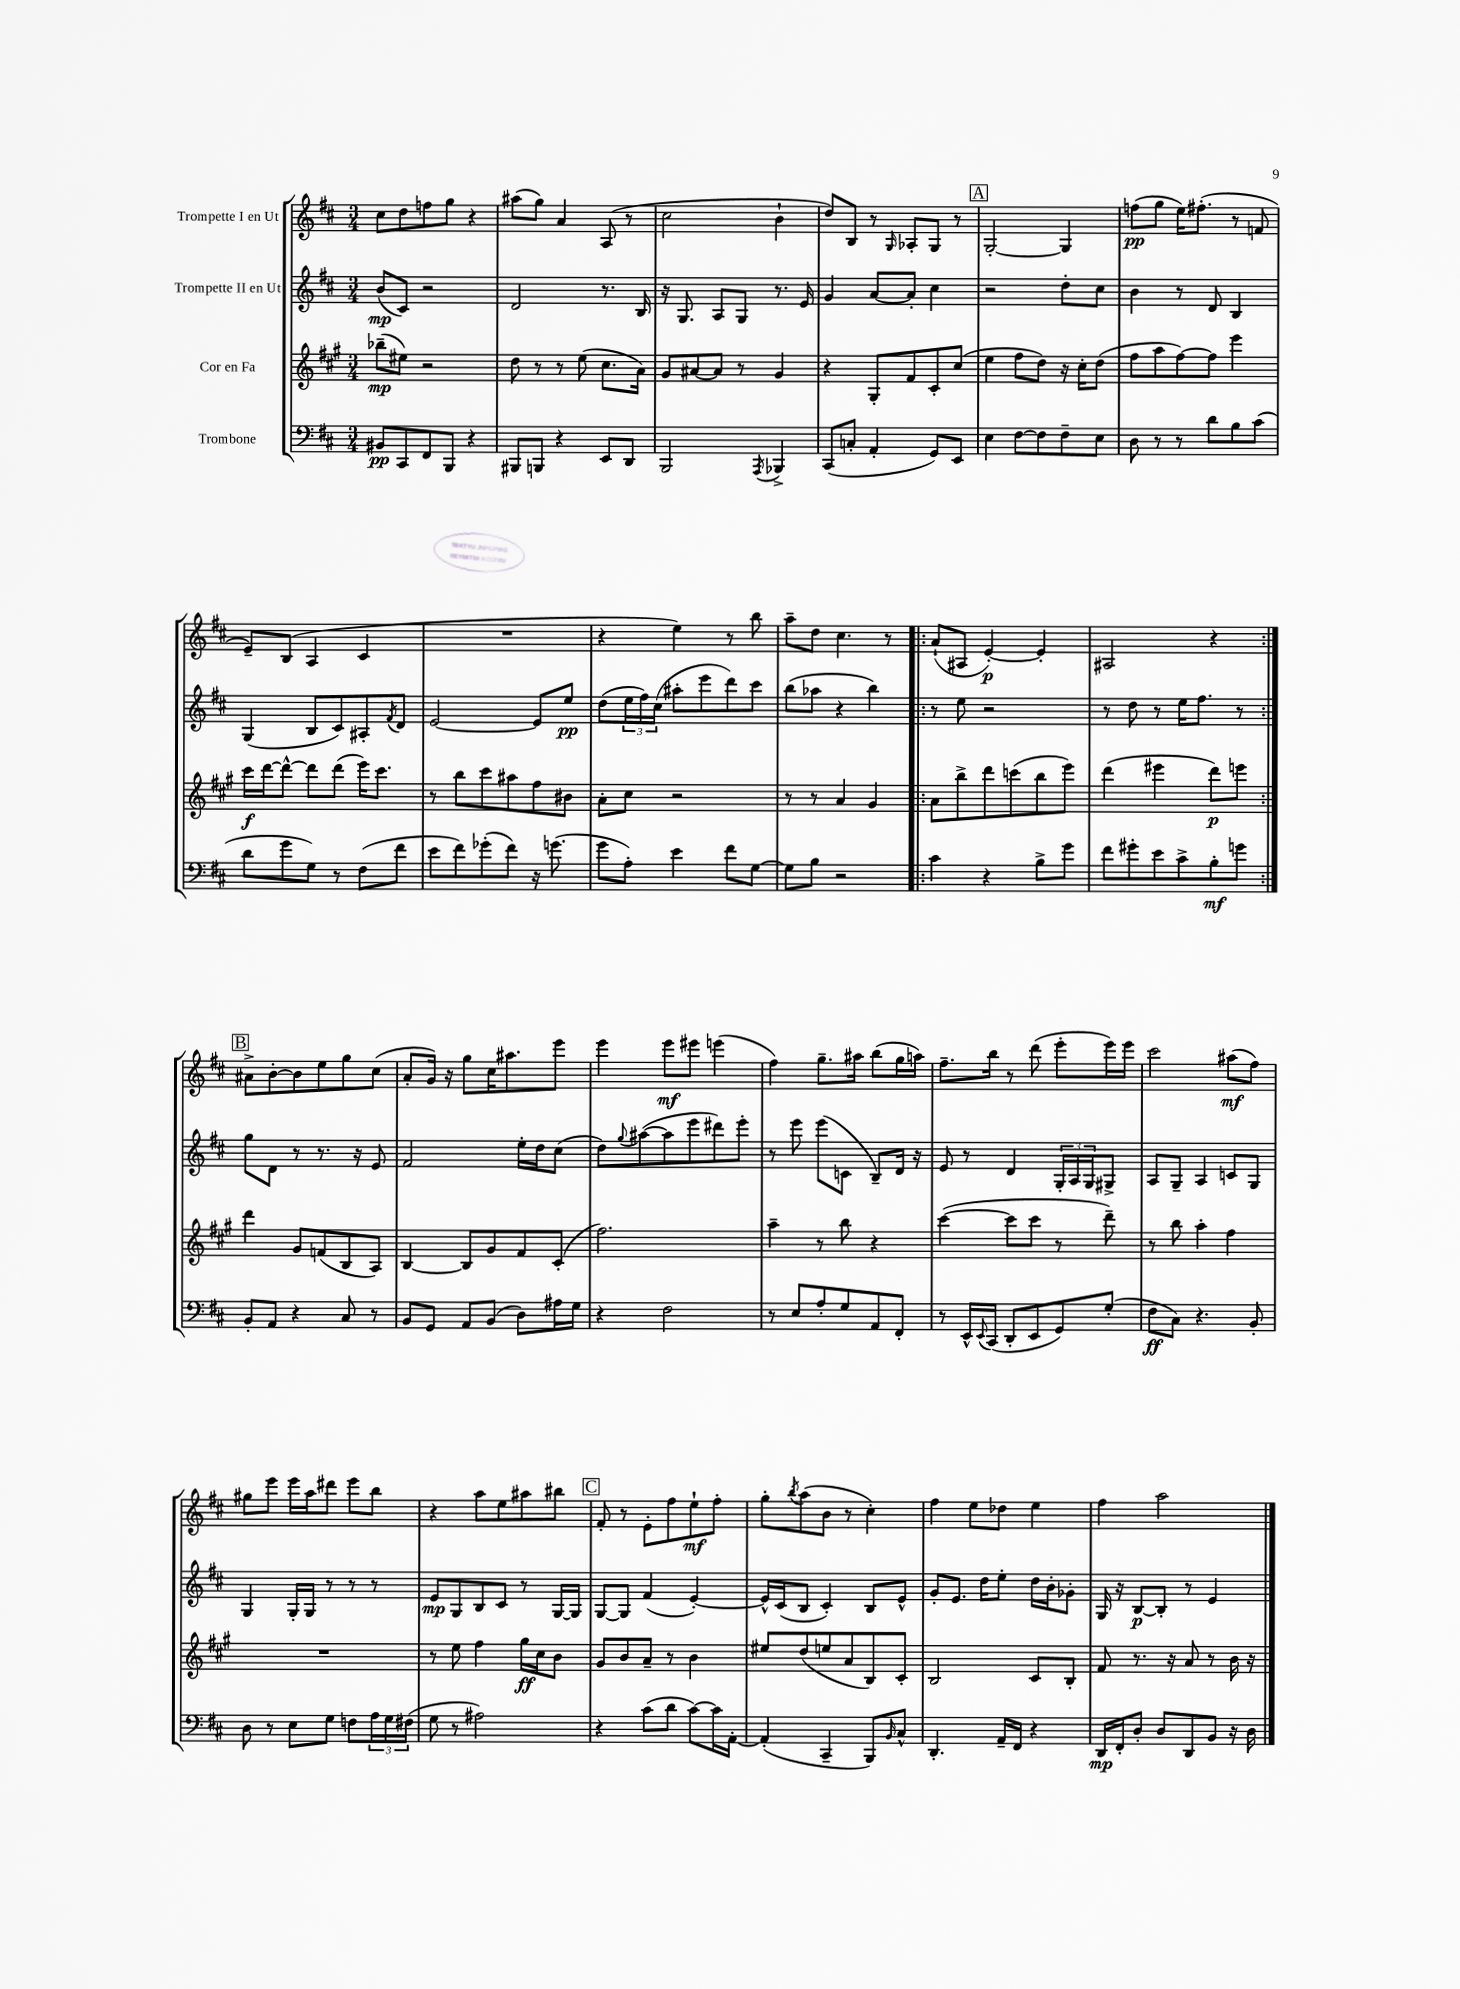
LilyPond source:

<<
\new StaffGroup <<
\new Staff = "s0" \with { instrumentName = "Trompette I en Ut" } {
    \clef treble \key d \major \numericTimeSignature \time 3/4
    cis''8 d''8 f''8 g''8 r4 |
    ais''8( g''8) a'4 a8( r8 |
    cis''2 b'4-! |
    d''8) b8 r8 \grace { g16 } aes8-. g8 r8 |
    \mark \markup { \box "A" } g2~-. g4 |
    f''8\pp( g''8 e''16) fis''8.-.( r8 f'8 |
    e'8--) b8( a4 cis'4 |
    R2. |
    r4 e''4) r8 b''8 |
    a''8-- d''8 cis''4. r8 |
    \repeat volta 2 { a'8-!( ais8 e'4~-.\p) e'4-. |
    ais2 r4 | }
    \mark \markup { \box "B" } ais'8-> b'8~-. b'8 e''8 g''8 cis''8( |
    a'8-. g'16) r16 g''8 cis''16 ais''8. e'''8 |
    e'''4 e'''8\mf eis'''8 e'''4( |
    fis''4) g''8.-- ais''16 b''8( g''16 a''16) |
    fis''8.-- b''16 r8 d'''8( e'''8-. e'''16) e'''16 |
    cis'''2 ais''8\mf( fis''8) |
    gis''8 e'''8 e'''16 a''16 dis'''8 e'''8 b''8 |
    r4 a''8 e''8 ais''8 bis''8 |
    \mark \markup { \box "C" } fis'8-. r8 e'8-. fis''8 e''8-!\mf fis''8-. |
    g''8-. \acciaccatura { b''8 } a''8( b'8 r8 cis''4-.) |
    fis''4 e''8 des''8 e''4 |
    fis''4 a''2 \bar "|." |
}
\new Staff = "s1" \with { instrumentName = "Trompette II en Ut" } {
    \clef treble \key d \major \numericTimeSignature \time 3/4
    b'8\mp( cis'8) r2 |
    d'2 r8. b16 |
    r16 g8. a8 g8 r8. e'16 |
    g'4 a'8~ a'8-. cis''4 |
    \mark \markup { \box "A" } r2 d''8-. cis''8 |
    b'4 r8 d'8 b4 |
    g4( b8 cis'8) ais8-. \acciaccatura { fis'8 } d'8 |
    e'2~ e'8 e''8\pp |
    d''8( \tuplet 3/2 { e''16 fis''16) cis''16( } ais''8-. e'''8 d'''8) cis'''8 |
    b''8( aes''8 r4 b''4) |
    \repeat volta 2 { r8 e''8 r2 |
    r8 d''8 r8 e''16 fis''8. r8 | }
    \mark \markup { \box "B" } g''8 d'8 r8 r8. r16 e'8 |
    fis'2 e''16-. d''16 cis''8( |
    d''8) \appoggiatura { g''8 } ais''8~( ais''8 e'''8 dis'''8) e'''8-. |
    r8 e'''8 e'''8( c'8 b8--) d'16 r16 |
    e'8 r8 d'4 \tuplet 3/2 { g16-. a16 g16 } gis8-> |
    a8 g8-- a4 c'8 g8 |
    g4 g16-. g16 r8 r8 r8 |
    e'8\mp g8 b8 cis'8 r8 g16~ g16 |
    \mark \markup { \box "C" } g8~ g8 fis'4( e'4~-.) |
    e'16-^ cis'16( b8 cis'4-.) b8 e'8-^ |
    g'8-. e'8. d''16 e''8-. d''16 b'16-. ges'8-. |
    g16 r16 b8~\p b8-. r8 e'4 \bar "|." |
}
\new Staff = "s2" \with { instrumentName = "Cor en Fa" } {
    \clef treble \key a \major \numericTimeSignature \time 3/4
    bes''8--\mp( eis''8) r2 |
    d''8 r8 r8 e''8( cis''8. a'16) |
    gis'8 ais'8~ ais'8 r8 gis'4 |
    r4 gis8-. fis'8 cis'8-. cis''8( |
    \mark \markup { \box "A" } e''4 fis''8 d''8) r16 cis''16-. d''8( |
    fis''8 a''8 fis''8~) fis''8 e'''4 |
    cis'''16\f d'''16~ d'''8~-^ d'''8 d'''8( e'''16) cis'''8. |
    r8 b''8 cis'''8 ais''8 fis''8 bis'8 |
    a'8-. cis''8 r2 |
    r8 r8 a'4 gis'4 |
    \repeat volta 2 { a'8 b''8-> d'''8 c'''8( b''8 e'''8) |
    d'''4( eis'''4 d'''8\p) e'''8 | }
    \mark \markup { \box "B" } d'''4 gis'8 f'8( b8 a8) |
    b4~ b8 gis'8 fis'8 cis'8-.( |
    fis''2.) |
    a''4-- r8 b''8 r4 |
    cis'''4~( cis'''8 cis'''8 r8 d'''8--) |
    r8 b''8 a''4-. fis''4 |
    R2. |
    r8 e''8 fis''4 gis''16\ff cis''16 b'8 |
    \mark \markup { \box "C" } gis'8 b'8 a'8-- r8 b'4 |
    eis''8 d''8( e''8 a'8 b8) cis'8-. |
    b2 cis'8 b8-. |
    fis'8 r8. r16 a'8 r8 b'16 r16 \bar "|." |
}
\new Staff = "s3" \with { instrumentName = "Trombone" } {
    \clef bass \key d \major \numericTimeSignature \time 3/4
    bis,8\pp cis,8 fis,8 b,,8 r4 |
    bis,,8 b,,8 r4 e,8 d,8 |
    b,,2 \acciaccatura { a,,8 } bes,,4-> |
    cis,8( c8-. a,4-. g,8) e,8 |
    \mark \markup { \box "A" } e4 fis8~ fis8 fis8-- e8 |
    d8 r8 r8 d'8 b8 cis'8( |
    d'8 g'8 g8) r8 fis8( fis'8 |
    e'8 fis'8) ges'8-.( fis'8) r16 g'8.( |
    g'8 a8-.) e'4 fis'8 g8~ |
    g8 b8 r2 |
    \repeat volta 2 { cis'4 r4 b8-> g'8 |
    fis'8 gis'8-. e'8 cis'8-> b8-.\mf g'8 | }
    \mark \markup { \box "B" } b,8-. a,8 r4 cis8 r8 |
    b,8 g,8 a,8 b,8( d8) ais16 g16 |
    r4 fis2 |
    r8 e8 a8-. g8 a,8 fis,8-. |
    r8 e,16-^ \appoggiatura { e,8 } cis,16( d,8-. e,8 g,8) g8-.( |
    fis8\ff cis8) r4. b,8-. |
    d8 r8 e8 g8 f8 \tuplet 3/2 { a16 g16 fis16( } |
    g8 r8 ais2) |
    \mark \markup { \box "C" } r4 cis'8( d'8 cis'8~) cis'16 a,16~-. |
    a,4-.( cis,4-- b,,8) \grace { b,16 } cis8-^ |
    d,4.-. a,16-- fis,16 r4 |
    d,16\mp fis,16-. d8-. d8 d,8 b,8 r16 d16 \bar "|." |
}
>>
>>
\layout { \context { \Score \remove "Bar_number_engraver" } }
